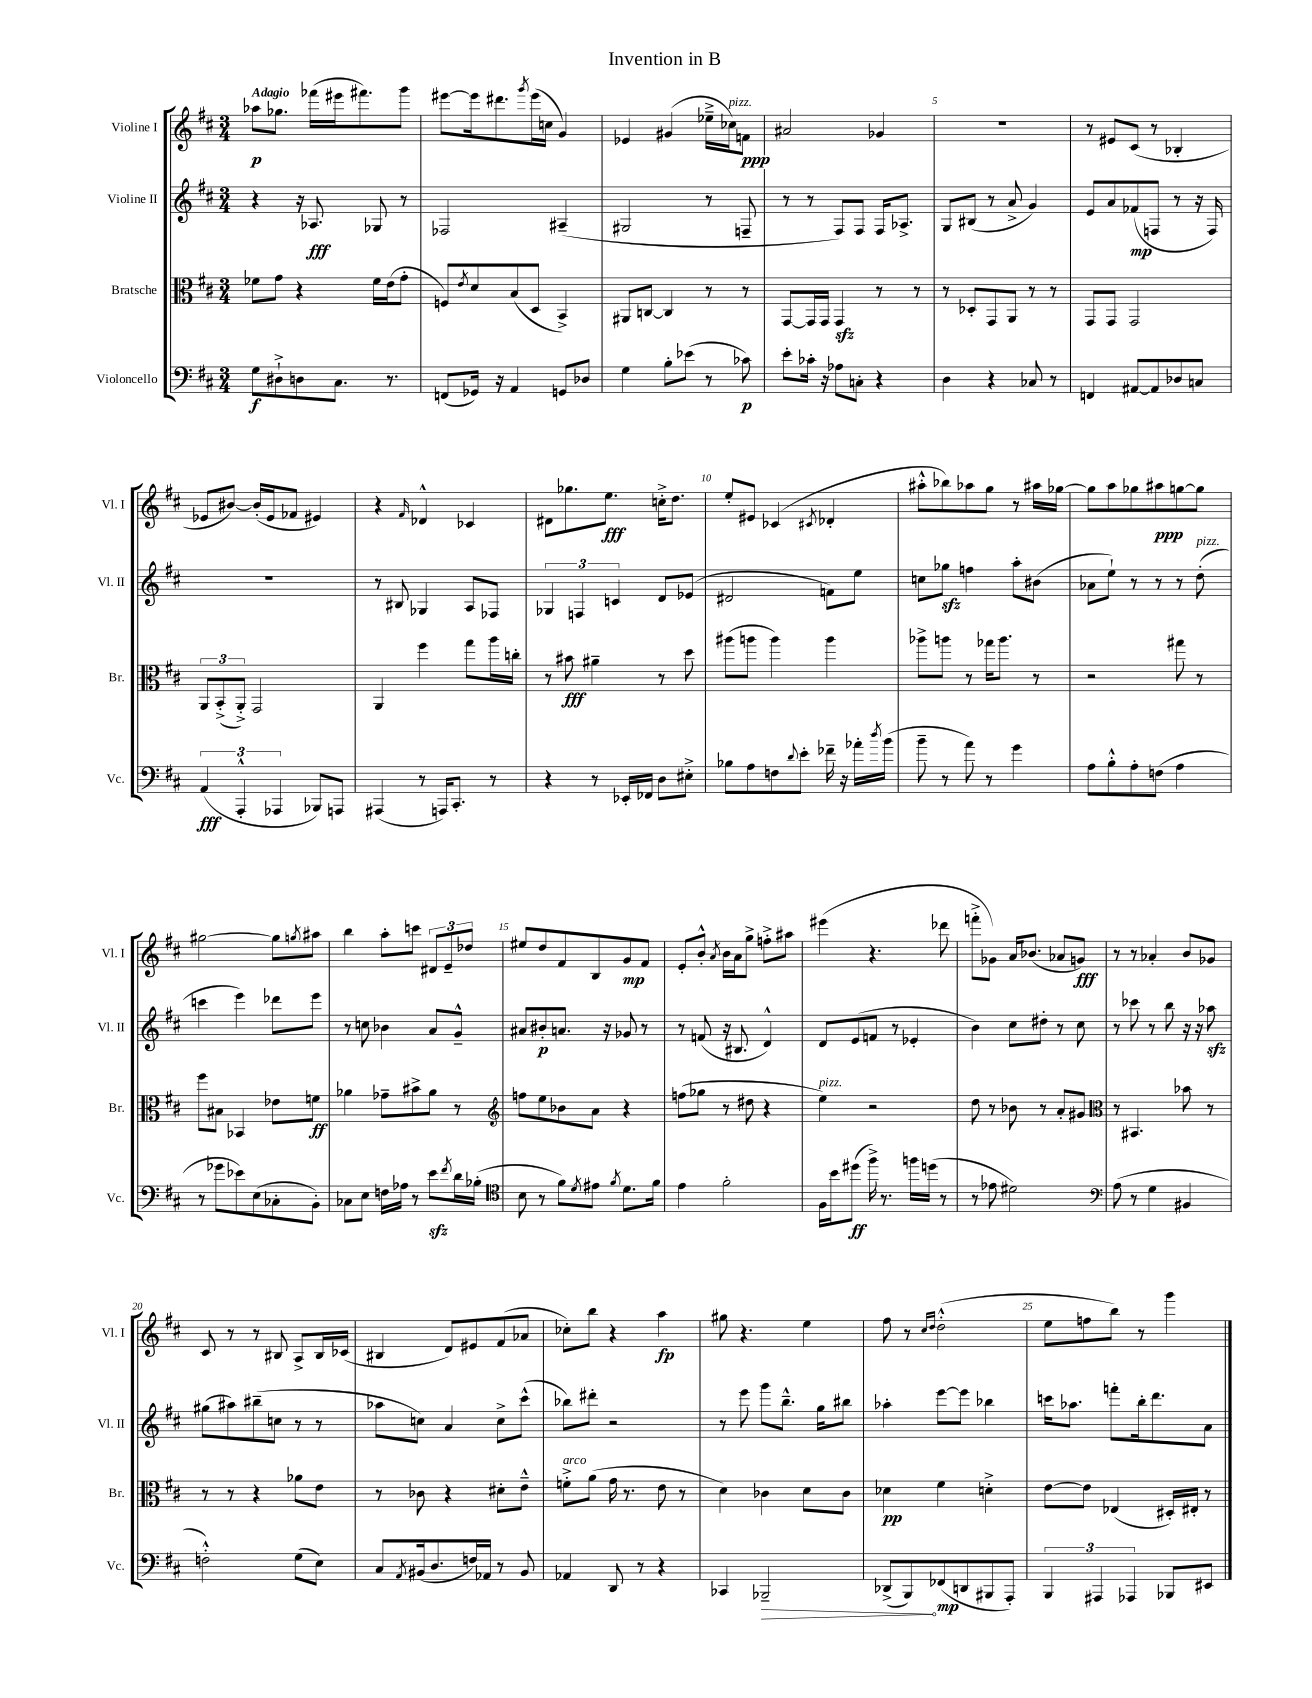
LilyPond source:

\header { title = "Invention in B" }
<<
\new StaffGroup <<
\new Staff = "s0" \with { instrumentName = "Violine I" shortInstrumentName = "Vl. I" } {
    \clef treble \key d \major \numericTimeSignature \time 3/4 \tempo "Adagio"
    aes''8\p ges''8. fes'''16( eis'''16 fis'''8.) g'''8 |
    eis'''8~ eis'''16 dis'''8. \acciaccatura { g'''8 } eis'''16( c''16 g'4) |
    ees'4 gis'4( ees''16---> ces''16^\markup { \italic "pizz." }) f'8\ppp |
    ais'2 ges'4 |
    R2. |
    r8 eis'8 cis'8( r8 bes4-. |
    ees'8 bis'8~) bis'16-.( ees'16 fes'8 eis'4) |
    r4 \grace { fis'16 } des'4-^ ces'4 |
    dis'8 ges''8. e''8.\fff c''16-.-> d''8. |
    e''8-. eis'8 ces'4( \acciaccatura { cis'8 } des'4-. |
    ais''8-.-^ bes''8) aes''8 g''8 r8 ais''16 ges''16~ |
    ges''8 a''8 ges''8 ais''8\ppp g''8~ g''8 |
    gis''2~ gis''8 \acciaccatura { g''8 } ais''8 |
    b''4 a''8-. c'''8 \tuplet 3/2 { dis'8 e'8-- des''8 } |
    eis''8 d''8 fis'8 b8 g'8\mp fis'8 |
    e'8-. b'8-.-^ \acciaccatura { a'8 } b'16 a'16 g''8-> f''8-.-> ais''8 |
    eis'''4( r4. des'''8 |
    f'''8-.-> ges'8) a'16 bes'8.( aes'8 g'8\fff) |
    r8 r8 aes'4-. b'8 ges'8 |
    cis'8 r8 r8 bis8 a8-> bis16 ces'16( |
    bis4 d'8) eis'8 fis'8( aes'8 |
    ces''8-.) b''8 r4 a''4\fp |
    gis''8 r4. e''4 |
    fis''8 r8 \grace { cis''16 d''16 } d''2-.-^( |
    e''8 f''8 b''8) r8 g'''4 \bar "|." |
}
\new Staff = "s1" \with { instrumentName = "Violine II" shortInstrumentName = "Vl. II" } {
    \clef treble \key d \major \numericTimeSignature \time 3/4
    r4 r16 aes8.\fff ges8 r8 |
    fes2 ais4--( |
    gis2 r8 f8-- |
    r8 r8 fis8) fis8 fis16 aes8.-> |
    g8 bis8( r8 a'8-> g'4) |
    e'8 a'8 fes'8\mp( f8 r8 r16 f16) |
    R2. |
    r8 bis8 ges4 a8 fes8 |
    \tuplet 3/2 { ges4 f4 c'4 } d'8 ees'8( |
    dis'2 f'8) e''8 |
    c''8 ges''8\sfz f''4 a''8-. bis'8( |
    aes'8 e''8-!) r8 r8 r8 d''8-.^\markup { \italic "pizz." }( |
    c'''4 e'''4) des'''8 e'''8 |
    r8 c''8 bes'4 a'8 g'8---^ |
    ais'8 bis'8-.\p a'8. r16 ges'8 r8 |
    r8 f'8( r16 bis8. d'4-^) |
    d'8 e'8( f'8 r8 ees'4-. |
    b'4) cis''8 dis''8-. r8 cis''8 |
    r8 ces'''8 r8 b''8 r16 r16 aes''8\sfz |
    gis''8( ais''8) bis''8--( c''8 r8 r8 |
    aes''8 c''8) a'4 c''8-> cis'''8-^( |
    bes''8) dis'''8-. r2 |
    r8 e'''8 g'''8 b''8.---^ g''16 bis''8 |
    aes''4-. e'''8~ e'''8 bes''4 |
    c'''16 aes''8. f'''8-. b''16-. d'''8. a'8 \bar "|." |
}
\new Staff = "s2" \with { instrumentName = "Bratsche" shortInstrumentName = "Br." } {
    \clef alto \key d \major \numericTimeSignature \time 3/4
    fes'8 g'8 r4 fes'16 e'16( g'8-. |
    f8) \acciaccatura { e'8 } d'8 b8( d8 b,4->) |
    ais,8 c8~ c4 r8 r8 |
    g,8~ g,16 g,16 g,4\sfz r8 r8 |
    r8 des8-. g,8 a,8 r8 r8 |
    g,8 g,8 g,2 |
    \tuplet 3/2 { a,8 b,8-.->( a,8-.->) } g,2 |
    a,4 fis''4 g''8 a''16 c''16-. |
    r8 bis'8\fff ais'4-- r8 d''8 |
    ais''8( a''8 a''4) a''4 |
    aes''8-> a''8 r8 ges''16 a''8. r8 |
    r2 gis''8 r8 |
    fis''8 bis8 bes,4 ees'8 f'8\ff |
    aes'4 ges'8-- bis'8-> aes'8 r8 |
    \clef treble f''8 e''8 bes'8 a'8 r4 |
    f''8( ges''8 r8 dis''8 r4 |
    e''4^\markup { \italic "pizz." }) r2 |
    d''8 r8 bes'8 r8 a'8-. gis'8 |
    \clef alto r8 bis,4. bes'8 r8 |
    r8 r8 r4 aes'8 e'8 |
    r8 ces'8 r4 dis'8-. e'8---^ |
    f'8-.->^\markup { \italic "arco" } a'8( g'16 r8. e'8 r8 |
    d'4) ces'4 d'8 ces'8 |
    des'4\pp fis'4 d'4-.-> |
    e'8~ e'8 ees4( dis16-.) eis16-. r8 \bar "|." |
}
\new Staff = "s3" \with { instrumentName = "Violoncello" shortInstrumentName = "Vc." } {
    \clef bass \key d \major \numericTimeSignature \time 3/4
    g8\f dis8-!-> d8 cis8. r8. |
    f,8( ges,16) r16 a,4 g,8 des8 |
    g4 b8-. ees'8( r8 ces'8\p) |
    e'8-. ces'16-. r16 aes8 c8-. r4 |
    d4 r4 ces8 r8 |
    f,4 ais,8~ ais,8 des8 c8 |
    \tuplet 3/2 { a,4\fff( a,,4-.-^ aes,,4 } bes,,8) a,,8 |
    ais,,4( r8 a,,16) cis,8.-. r8 |
    r4 r8 ees,16-. fes,16 d8 eis8-.-> |
    bes8 a8 f8 \appoggiatura { d'8 } e'8-. fes'16-- r16 aes'16-. \acciaccatura { d''8 } b'16( |
    b'8-- r8 a'8) r8 g'4 |
    a8 b8-.-^ a8-. f8( a4 |
    r8 ges'8 ees'8) e8( ces8-. b,8-.) |
    ces8 e8 f16 aes16 r8 e'8\sfz \acciaccatura { fis'8 } d'16 bes16-.( |
    \clef tenor b8 r8 fis'8) \acciaccatura { d'8 } eis'8 \acciaccatura { fis'8 } d'8. fis'16 |
    e'4 fis'2-. |
    fis16 b'16 dis''8\ff( fis''16->) r8. f''16 d''16( r8 |
    r8 ees'8 dis'2) |
    \clef bass a8( r8 g4 bis,4 |
    f2-.-^) g8( e8) |
    cis8 \acciaccatura { a,8 } bis,16( d8. f16) aes,16 r8 bis,8 |
    aes,4 d,8 r8 r4 |
    ces,4 \once \override Hairpin.circled-tip = ##t bes,,2--\> |
    des,8->( b,,8\!) fes,8\mp( d,8 bis,,8 a,,8-.) |
    \tuplet 3/2 { b,,4 ais,,4 aes,,4 } bes,,8 eis,8 \bar "|." |
}
>>
>>
\layout { \context { \Score \override BarNumber.break-visibility = ##(#f #t #t) barNumberVisibility = #(every-nth-bar-number-visible 5) } }
